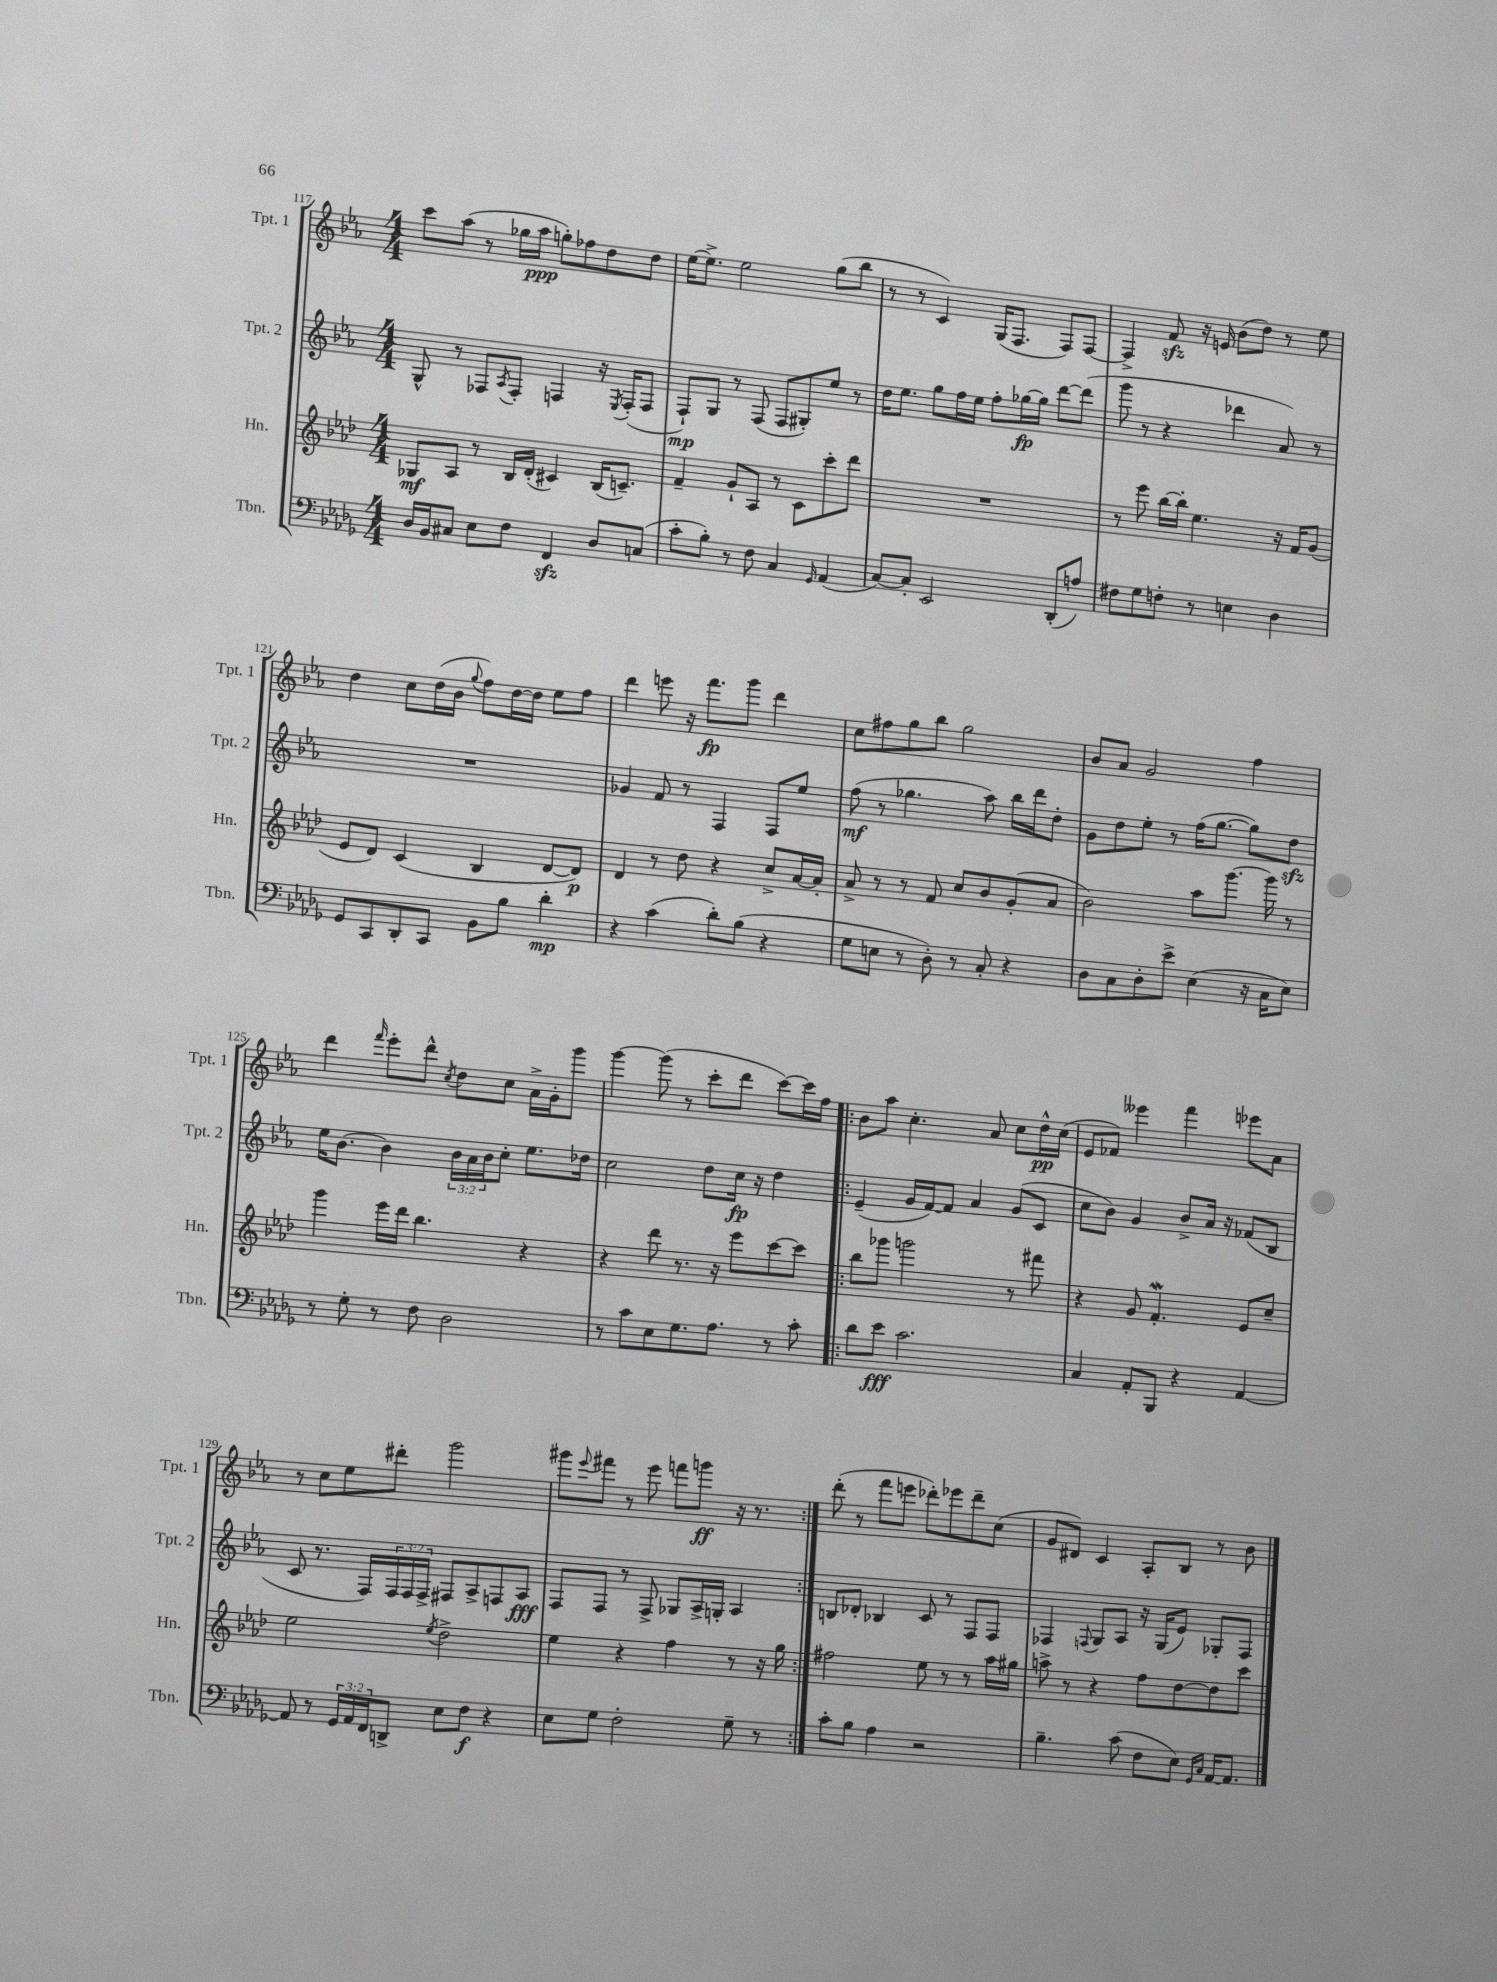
<<
\new StaffGroup <<
\new Staff = "s0" \with { instrumentName = "Tpt. 1" shortInstrumentName = "Tpt. 1" } {
    \clef treble \key ees \major \numericTimeSignature \time 4/4
    c'''8 aes''8( r8 ges''16 aes''16\ppp g''8-.) fes''8 d''8 d''8 |
    ees''16~ ees''8.-> ees''2 g''8( bes''8 |
    r8 r8 c'4) g16( f8. f8) f8~ |
    f4-> f'8\sfz r16 e'16 bes'8( d''8) r8 ees''8 |
    d''4 c''8 d''16( bes'16 \appoggiatura { g''8 } f''8) d''16~ d''16 ees''8 f''8 |
    d'''4 e'''8 r16 f'''8.\fp g'''8 d'''4 |
    c''8 fis''8 g''8 bes''8 g''2 |
    bes'8 aes'8 g'2 f''4 |
    d'''4 \grace { f'''16 } ees'''8-. d'''8-^ \acciaccatura { c''8 } d''8 c''8 aes'16-> g'16-. g'''8 |
    g'''4~ g'''8( r8 c'''8-. d'''8 c'''8~) c'''16 f''16 |
    \repeat volta 2 { bes'8 aes''8 c''4.-. aes'8 c''8 d''16-^\pp c''16( |
    ees'8 fes'8) eeses'''4 f'''4 ees'''8 aes'8 |
    r8 c''8 ees''8 dis'''8-. g'''2 |
    gis'''8 \appoggiatura { ees'''8 } fis'''8 r8 ees'''8 f'''8 g'''8\ff r16 r8. | }
    d'''8-.( r8 f'''8 e'''8 des'''8-.) ees'''8 des'''8-- c''8( |
    g'8 dis'8) c'4 aes8-. bes8 r8 bes'8 \bar "|." |
}
\new Staff = "s1" \with { instrumentName = "Tpt. 2" shortInstrumentName = "Tpt. 2" } {
    \clef treble \key ees \major \numericTimeSignature \time 4/4 \override Staff.TupletNumber.text = #tuplet-number::calc-fraction-text
    g8-^ r8 fes8 \acciaccatura { aes8 } fes8-. f4 r16 \acciaccatura { ees8 } f16-.( f8 |
    f8-!\mp) g8 r8 f8( f8 gis8-.) ees''8 r8 |
    d''16 ees''8. g''8 f''16 ees''16 f''8-. ges''16~\fp ges''16 d'''8~ d'''8( |
    g'''8 r8 r4 des'''4 aes'8) r8 |
    R1 |
    ges'4 f'8 r8 f4 f8 ees''8 |
    f''8\mf( r8 ges''4. aes''8) bes''16 d'''16 d''8-. |
    g'8 d''8 ees''8-. r8 f''16( g''8.~ g''8) d''8\sfz |
    ees''16 bes'8.~ bes'4 \tuplet 3/2 { bes'16 aes'16 bes'16 } c''8-. ees''8. des''16 |
    c''2 d''8 c''16\fp r16 d''4 |
    \repeat volta 2 { ees'4--( g'16 f'16~) f'8 aes'4 g'8( c'8 |
    c''8 bes'8) g'4 bes'8-> aes'16 r16 fes'8( bes8 |
    c'8 r8. f16) \tuplet 3/2 { f16 f16 f16-> } fis8 aes8-> f8 aes8\fff |
    f8 f8 r8 f8-> ges8 aes16-> g16-. aes4 | }
    b8 des'8-. bes4 c'8 r8 f8 f8 |
    fes4 \appoggiatura { f8 } g8 aes8 r16 g16( ees'8) ges8-. f8 \bar "|." |
}
\new Staff = "s2" \with { instrumentName = "Hn." shortInstrumentName = "Hn." } {
    \clef treble \key aes \major \numericTimeSignature \time 4/4
    ges8\mf aes8 r8 bes16 des'16-.( cis'4) bes16( c'8.--) |
    f'4-- g'8-! aes8 r8 c'8 c'''8-. des'''8 |
    R1 |
    r8 ees'''8 bes''16~ bes''16-. ees''4. r16 f'16 g'8( |
    ees'8 des'8) c'4( bes4 des'8~ des'8\p) |
    des'4 r8 des''8 r4 c''8-> aes'16~ aes'16-. |
    aes'8-> r8 r8 f'8 c''8 bes'8 g'8-.( aes'8 |
    bes'2) aes''8 g'''8.~ g'''16 r8 |
    g'''4 ees'''16 des'''16 bes''4. r4 |
    r4 des'''8 r8. r16 ees'''8 c'''8~ c'''8 |
    \repeat volta 2 { bes''8 ges'''8 g'''2 r8 fis'''8 |
    r4 g'8 f'4.-.\mordent ees'8 c''8-- |
    ees''2 \acciaccatura { ees''8 } des''2-> |
    ees''4 r4 f''4 r8 r16 g''16 | }
    fis''2 ees''8 r8 r8 aes''16 gis''16 |
    a''8-> r8 r4 f''8 des''8~ des''8 c'''8 \bar "|." |
}
\new Staff = "s3" \with { instrumentName = "Tbn." shortInstrumentName = "Tbn." } {
    \clef bass \key des \major \numericTimeSignature \time 4/4 \override Staff.TupletNumber.text = #tuplet-number::calc-fraction-text
    des16 bes,16 cis8 ees8 f8 f,4\sfz des8 c8( |
    c'8-. bes8-.) r8 f8 c4 \grace { ges,16 } aes,4( |
    c8~) c8-. ees,2 des,8-.( a8) |
    fis8 ges8 f8-. r8 e4 des4 |
    ges,8 c,8 des,8-. c,8 bes,8 bes8 des'4-.\mp |
    r4 c'4( des'8-.) bes8( r4 |
    ges8 e8 r8 des8-.) r8 c8-. r4 |
    des8 c8 des8-. ees'8-> ees4( r16 c16 ees8) |
    r8 ges8-. r8 f8 des2 |
    r8 c'8 ees8 ges8. aes8. r8 c'8-. |
    \repeat volta 2 { des'8 ees'8\fff c'2. |
    c4 aes,8-. bes,,8 r4 aes,4~ |
    aes,8 r8 \tuplet 3/2 { ges,16 aes,16 f,16 } d,8-> ees8 f8\f r4 |
    ees8 ges8 f2-. ges8-- r8 | }
    c'8-. bes8 aes4 r2 |
    bes4.-- c'8( f8 ees8) \grace { ges,16 c16 } aes,16~ aes,8. \bar "|." |
}
>>
>>
\layout { \context { \Score currentBarNumber = #117 } }
